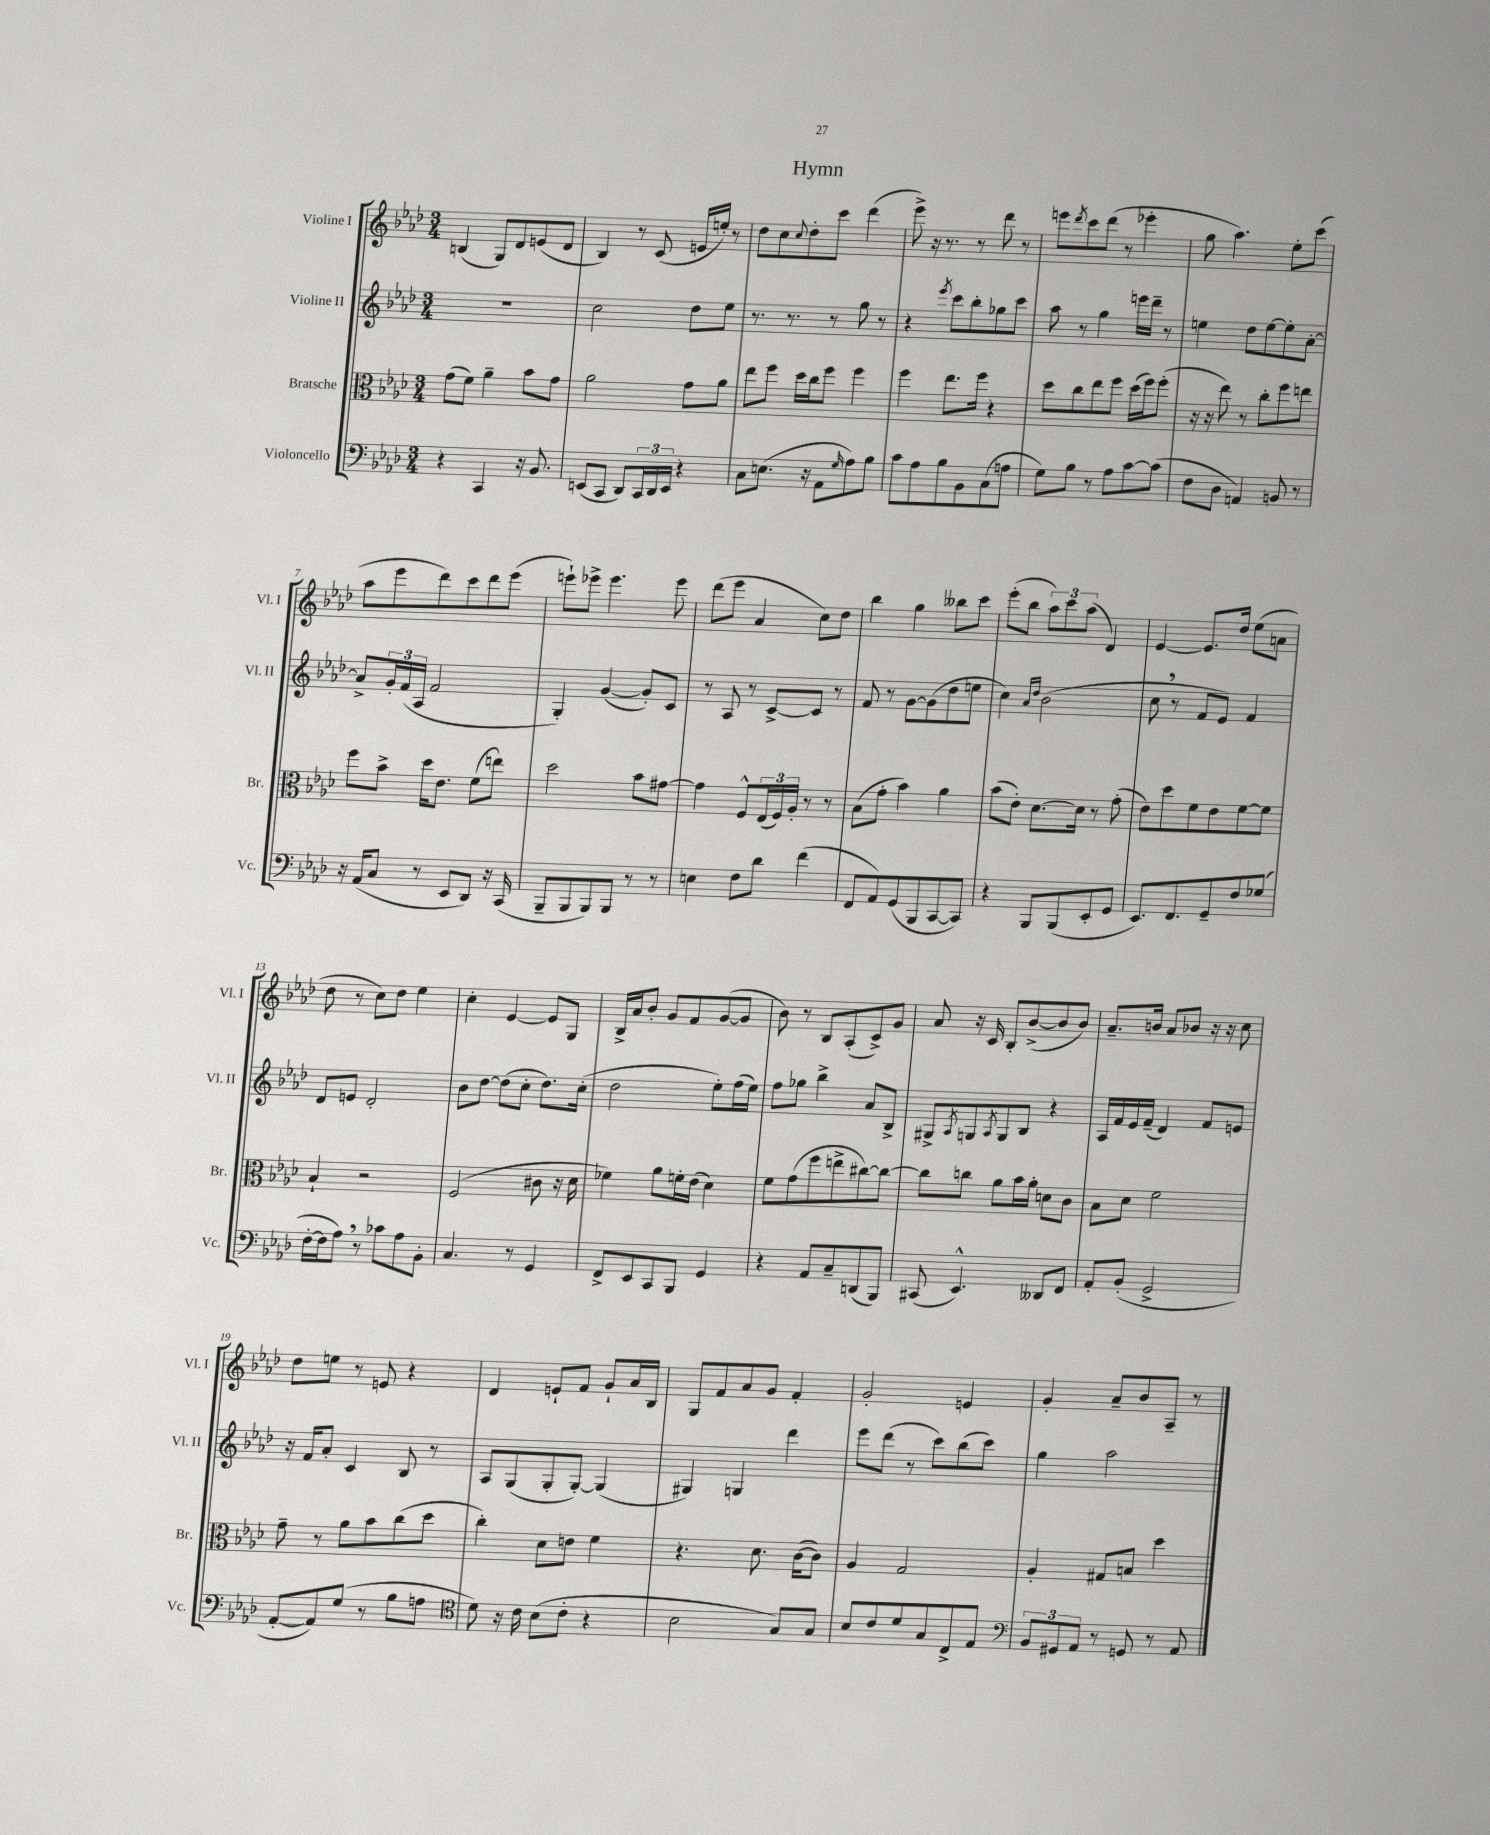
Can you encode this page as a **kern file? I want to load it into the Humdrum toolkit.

**kern	**kern	**kern	**kern
*staff4	*staff3	*staff2	*staff1
*clefF4	*clefC3	*clefG2	*clefG2
*k[b-e-a-d-]	*k[b-e-a-d-]	*k[b-e-a-d-]	*k[b-e-a-d-]
*M3/4	*M3/4	*M3/4	*M3/4
4r	(8g	2.r	(4B
.	8f)	.	.
4CC	4a-~	.	8G)
.	.	.	8d-
16r	8b-	.	(8e
8.BB-	.	.	.
.	8g	.	8d-
=	=	=	=
(8EE	2a-	2cc	4B-)
8CC	.	.	.
8DD-)	.	.	8r
24CC	.	.	(8c
24DD-	.	.	.
24EE	.	.	.
4r	8g	8dd-	16e
.	.	.	16ee')
.	8a-	8ee-	8r
=	=	=	=
8C	8ee-	8.r	8dd-
(8.E	8ff	.	8cc
.	.	8.r	.
.	.	.	8qqcc
.	16dd-	.	8dd-'
16r	16cc	.	.
8AA-	8ff	8r	8ccc
16qqG	.	.	.
8A-)	4ff	8gg	(4ddd-
8B-	.	8r	.
=	=	=	=
8c	4ff	4r	8eee-^)
8A-	.	.	16r
.	.	.	8.r
.	.	8qeee-	.
8B-	8.ee-	8ccc	.
8BB-	.	8bb-'	8r
.	16ff	.	.
(8C	4r	8gg-	8ddd-
8A	.	8ccc	8r
=	=	=	=
8G)	8dd-	8aa-	8eee
.	.	.	8qddd-
8B-	8cc	8r	8ccc
8r	8ee-	4gg	(8ddd-
8A-	8ff	.	8r
[8c	(16dd-	16eee	4eee-'
.	16ff)	16ddd-~	.
(8c]	(8ff'	8r	.
=	=	=	=
8F	16r	4ee	8gg
.	16r	.	.
8D-	8ee-)	.	4.aa-)
4AA)	8r	8dd-	.
.	8cc'	[8ee	.
8BB	8ff	8ee']	8ee-'
8r	8ee	[8a-'	(8ccc
=	=	=	=
16r	8ff	8a-^]	8aa-
(16AA-	.	.	.
8C	8b-^	24g'	8eee-
.	.	(24f	.
.	.	24A-	.
8r	16dd-	2f	8ddd-)
.	8.e-	.	.
8EE-	.	.	8ccc
8DD-)	(8f	.	8ddd-
16r	8ee)	.	(8eee-
(16CC	.	.	.
=	=	=	=
8BBB-~	2dd-	4G')	8eee`)
8BBB-	.	.	8eee-^
8BBB-)	.	([4g	4.eee-
8BBB-	.	.	.
8r	8b-	8g'])	.
8r	[8g#	8c	8eee-
=	=	=	=
4E	4g#]	8r	(8ddd-
.	.	8A-	8eee-
8F	8F^^	8r	4a-
8d-	(24E-	[8c^	.
.	24F)	.	.
.	24A-'	.	.
(4f	8r	8c]	8cc)
.	8r	8r	8dd-
=	=	=	=
8FF	(8B-	8f	4bb-
8AA-)	8g'	8r	.
(8GG	4b-)	[8g	4gg
8BBB-	.	(8g]	.
[8CC	4a-	8dd-	8bb--
8CC])	.	8ee	8ccc
=	=	=	=
4r	(8b-	4cc)	(8eee-'
.	8e-')	.	8bb-
.	.	16qqa-	.
.	.	16qqdd-	.
8BBB-	[8.d-	(2b-	12aa-)
.	.	.	12ccc
(8BBB-	.	.	.
.	.	.	(12aa-
.	16d-]	.	.
8EE-'	8r	.	4d-)
8GG	(8g'	.	.
=	=	=	=
8.EE-)	8e-)	8cc	[4e-
.	8dd-	8r	.
8.FF	.	.	.
.	8f	8f	8.e-]
8GG~	8e-	8e-)	.
.	.	.	16dd-
8F	[8f	4f	(8ee-
(8G-	8f]	.	8a
=	=	=	=
[16F'	4B-`	8d-	8dd-
16F]	.	.	.
8A-)	.	8e	8r
8r	2r	2d-'	8cc)
8c-	.	.	8dd-
8A-	.	.	4ee-
8BB-'	.	.	.
=	=	=	=
4.C	(2F	8b-	4cc'
.	.	[8dd-	.
.	.	(8dd-]	[4e-
8r	.	8cc'	.
4GG	8c#	8.dd-)	8e-]
.	16r	.	8G
.	16d-	(16cc'	.
=	=	=	=
8FF^	4f-)	2dd-	16B-^
.	.	.	16a-
8EE-	.	.	8b-'
8CC	8a-	.	8g
8BBB-	16f'	.	8f
.	(16e-	.	.
4GG	4d-)	8ee-')	([8g
.	.	(16ff	8g]
.	.	16ee-)	.
=	=	=	=
4r	8f	8ff	8b-)
.	(8g	8gg-	8r
8AA-	8ff	4bb-^	8B-
8C~	8ee^	.	(8A-'
(8DD	[8cc#)	8a-	8c^)
8BBB-)	8cc#_	8B-^	8g
=	=	=	=
(8CC#	8cc#]	8G#^	8a-
.	.	8qA-	.
4.EE-^^)	8cc	8G	16r
.	.	.	16c
.	.	8qA-	.
.	8a-	8G	8B-'
.	16b-	8B-	([8b-^
.	16a-'	.	.
8DD--	8d	4r	8b-]
8FF	8c	.	8b-)
=	=	=	=
8AA-'	8B-	16A-	8.a-~
.	.	16f	.
(8BB-'	8d-	16e-	.
.	.	(16f~	16b
2GG^	2f	4d-)	8a-
.	.	.	8b-
.	.	8f	16r
.	.	.	16r
.	.	8e	8cc
=	=	=	=
[8AA-'	8g~	16r	8dd-
.	.	16f	.
8AA-])	8r	8a-'	8ee
(8G	8a-	4c	8r
8r	8b-	.	8e
8B-	(8cc	8B-	4r
8A	8dd-	8r	.
=	=	=	=
*clefC4	*	*	*
8d-)	4cc')	8A-	4d-
16r	.	(8G	.
16c	.	.	.
(8B-	8d-	8G'	8e`
8c'	8e	[8G')	8f
4r	4f	(4G]	8g`
.	.	.	16a-
.	.	.	16B-
=	=	=	=
2B-	4.r	4G#)	8G
.	.	.	8f
.	.	4G	8a-
.	8.d-	.	8g
8G)	.	4ddd-	4f'
.	([16c	.	.
8G	8c])	.	.
=	=	=	=
8B-	4A-	8eee-	2g'
8c	.	(8ddd-	.
8d-	2G	8r	.
8G	.	8ccc)	.
8C^	.	(8bb-	4e
8E-	.	8ccc)	.
=	=	=	=
*clefF4	*	*	*
12BB-	4A-'	4gg	4g'
12GG#	.	.	.
12AA-	.	.	.
8r	8G#	2aa-	8a-~
8GG	8B	.	8b-
8r	4dd-	.	8A-~
8AA-	.	.	8r
==	==	==	==
*-	*-	*-	*-
